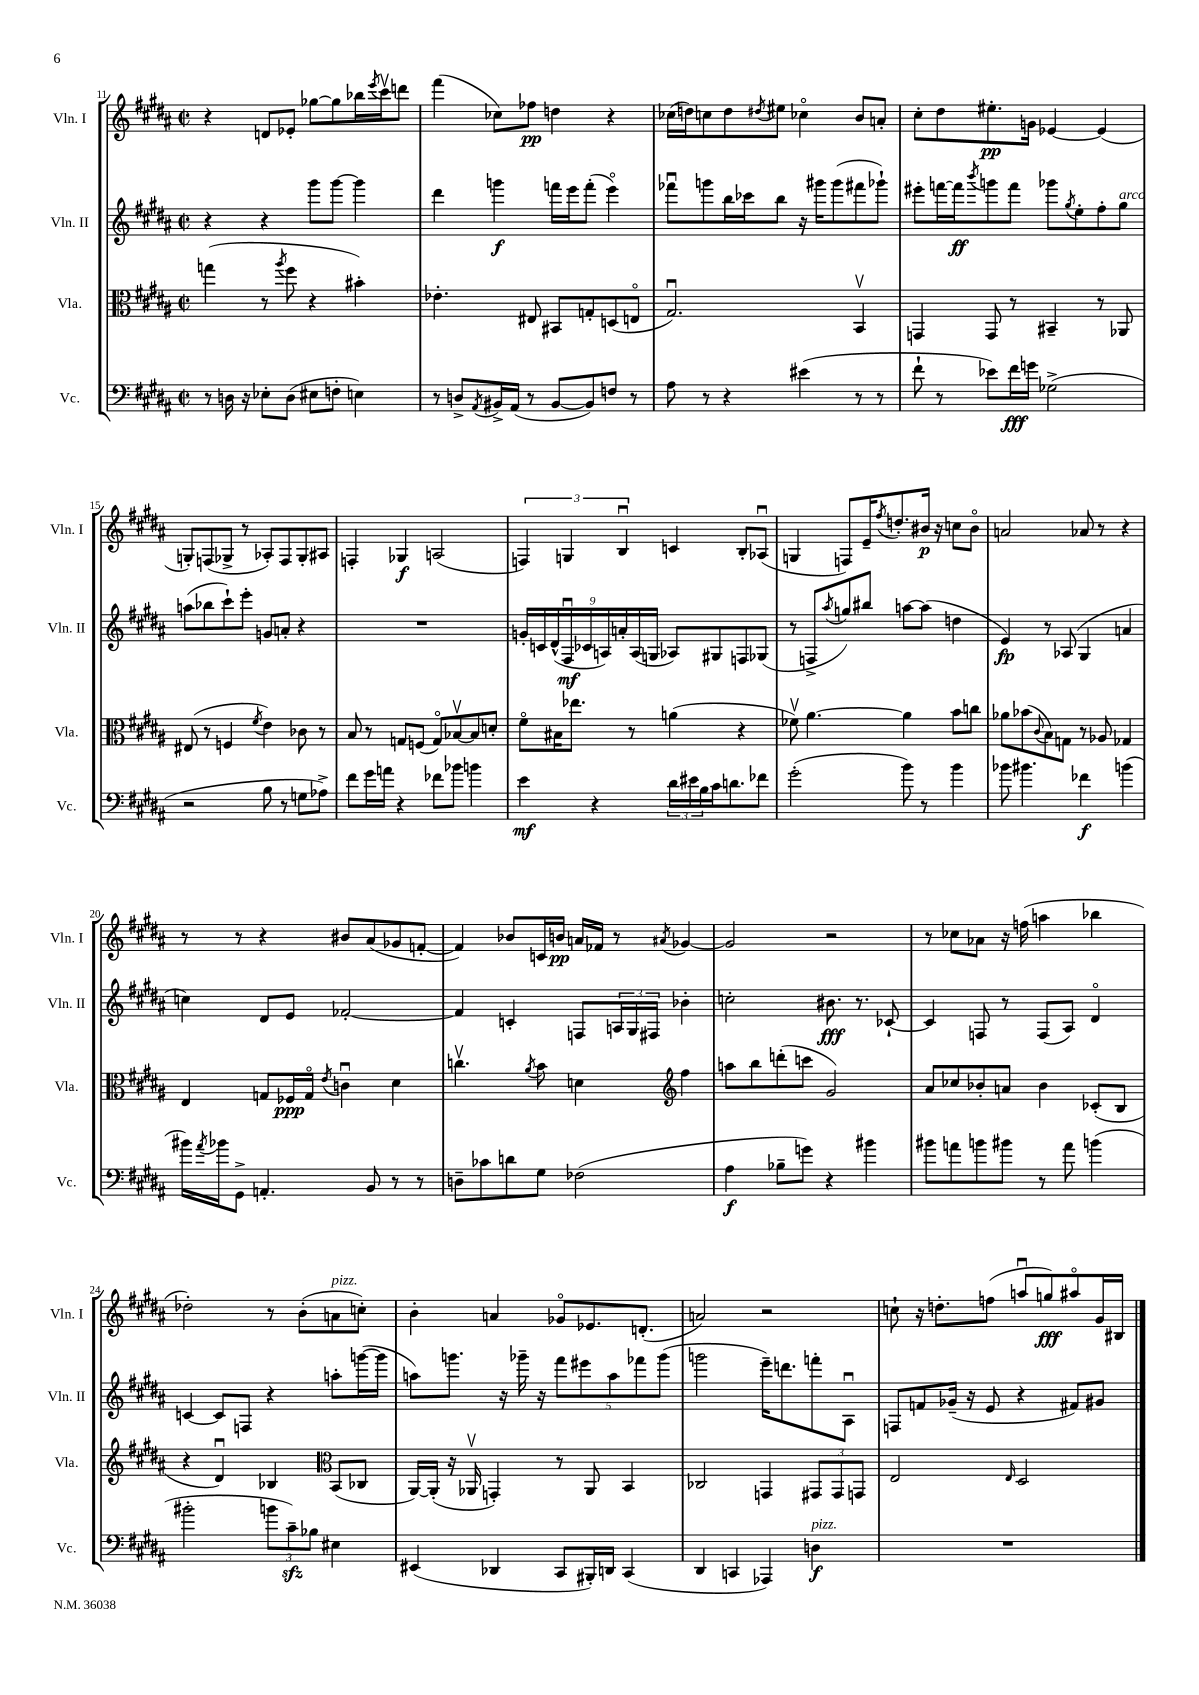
<<
\new StaffGroup <<
\new Staff = "s0" \with { instrumentName = "Vln. I" shortInstrumentName = "Vln. I" } {
    \clef treble \key b \major \defaultTimeSignature \time 2/2
    r4 d'8 ees'8-. ges''8~ ges''8 bes''16 \acciaccatura { e'''8 } cis'''16\upbow d'''8 |
    fis'''4( ces''8) fes''8\pp d''4 r4 |
    ces''16( d''16) c''8 d''8 \acciaccatura { dis''8 } eis''8 ces''4\flageolet b'8 a'8-. |
    cis''8-. dis''8 eis''8.-.\pp g'16 ees'4~ ees'4( |
    g8-.) f8( ges8-> r8 aes8-.) f8 ges8-. ais8 |
    f4-. ges4\f a2( |
    \tuplet 3/2 { f4) g4 b4\downbow } c'4 b8-. aes8\downbow( |
    g4 f8) e'16-- \acciaccatura { fis''8 } d''8.-. bis'16\p r16 c''8 bis'8\flageolet |
    a'2 aes'8 r8 r4 |
    r8 r8 r4 bis'8 ais'8( ges'8 f'8~-. |
    f'4) bes'8 c'16 b'16\pp a'16 fes'16 r8 \acciaccatura { ais'8 } ges'4~ |
    ges'2 r2 |
    r8 ces''8 aes'8 r16 f''16( a''4 bes''4 |
    des''2-.) r8 b'8-.( a'8^\markup { \italic "pizz." } c''8-.) |
    b'4-. a'4 ges'8\flageolet ees'8. d'8.-.( |
    a'2) r2 |
    c''8-! r16 d''8.-. f''8( a''8\downbow g''8\fff) ais''8\flageolet gis'16 bis16 \bar "|." |
}
\new Staff = "s1" \with { instrumentName = "Vln. II" shortInstrumentName = "Vln. II" } {
    \clef treble \key b \major \defaultTimeSignature \time 2/2
    r4 r4 gis'''8 gis'''8~ gis'''4 |
    dis'''4 g'''4\f f'''16 e'''16 f'''8-.( e'''4\flageolet) |
    fes'''8\downbow g'''8 b''16 ces'''16 b''8 r16 gis'''16 gis'''8( fis'''8 ges'''8-!) |
    eis'''8-. f'''16~ f'''16\ff \acciaccatura { b'''8 } g'''8 f'''8 ges'''8 \acciaccatura { gis''8 } e''8-. fis''8-. gis''8^\markup { \italic "arco" } |
    a''8( bes''8 cis'''8-!) e'''8-. g'8 a'8-. r4 |
    R1 |
    \tuplet 9/8 { g'16-. c'16 dis'16-^( fis16\downbow\mf ces'16 a16) a'16-. a16( g16 } aes8) gis8 f8 ges8( |
    r8 f8-> \acciaccatura { ais''8 } g''8) bis''8 a''8~ a''8( d''4 |
    e'4\fp) r8 aes8( gis4 a'4 |
    c''4) dis'8 e'8 fes'2~-. |
    fes'4 c'4-. f8 \tuplet 3/2 { a16 gis16 fis16 } bes'4-. |
    c''2-. bis'8.\fff r8. ces'8~-! |
    ces'4 f8 r8 f8( ais8) dis'4\flageolet |
    c'4~ c'8 f8 r4 a''8-. g'''16~( g'''16 |
    a''8) g'''8. r16 ges'''16-- r16 \tuplet 5/4 { fis'''8 eis'''8 a''8 fes'''8 ges'''8( } |
    g'''2 e'''16--) d'''8. f'''8-. ais8\downbow |
    f8 f'8 ges'16--( r16 e'8 r4 fis'8) gis'8 \bar "|." |
}
\new Staff = "s2" \with { instrumentName = "Vla." shortInstrumentName = "Vla." } {
    \clef alto \key b \major \defaultTimeSignature \time 2/2
    g''4( r8 \acciaccatura { ais''8 } fis''8 r4 bis'4-.) |
    ees'4.-. eis8 bis,8 g8-. d8( e8\flageolet |
    gis2.\downbow) b,4\upbow |
    g,4 g,8 r8 bis,4-- r8 aes,8 |
    eis8( r8 f4 \acciaccatura { fis'8 } e'4) ces'8 r8 |
    b8 r8 g8 f8( g8\flageolet) bes8~\upbow bes8 d'8-. |
    fis'8\flageolet bis16 ees''8. r8 a'4( r4 |
    fes'8\upbow) ais'4.~ ais'4 b'8 c''8 |
    aes'8 bes'8( \appoggiatura { cis'8 } b8) g8 r8 aes8 ges4 |
    e4 g8 fes16\ppp g16\flageolet \acciaccatura { e'8 } c'4\downbow dis'4 |
    c''4.\upbow \acciaccatura { ais'8 } b'8 d'4 \clef treble fis''4 |
    a''8 b''8 d'''8-.( c'''8 gis'2) |
    ais'8 ces''8 bes'8-. a'8 bes'4 ces'8-.( b8 |
    r4 dis'4\downbow) bes4 \clef alto b,8( ces8 |
    ais,16~) ais,16-.( r16 aes,16\upbow g,4-.) r8 aes,8 b,4 |
    ces2 g,4 \tuplet 3/2 { gis,8 gis,8 g,8 } |
    e2 \grace { e16 } dis2 \bar "|." |
}
\new Staff = "s3" \with { instrumentName = "Vc." shortInstrumentName = "Vc." } {
    \clef bass \key b \major \defaultTimeSignature \time 2/2
    r8 d16 r16 ees8-. d8( eis8 f8-. e4) |
    r8 d8-> \acciaccatura { ais,8 } bis,16-> ais,16( r8 bis,8~ bis,8) f8 r8 |
    ais8 r8 r4 eis'4( r8 r8 |
    fis'8-! r8 ees'8) fis'16\fff g'16 ges2->( |
    r2 b8 r8 g8 aes8->) |
    fis'8 gis'16 a'16 r4 fes'8 bes'8 b'4 |
    e'4\mf r4 \tuplet 3/2 { dis'16 eis'16 b16 } cis'16 d'8. fes'8 |
    gis'2-.( b'8) r8 b'4 |
    bes'8 bis'4. fes'4\f b'4( |
    bis'16) \acciaccatura { ais'8 } bes'16 gis,8-> a,4.-. b,8 r8 r8 |
    d8-- ces'8 d'8 gis8 fes2( |
    ais4\f bes8-- g'8) r4 bis'4 |
    bis'8 a'8 b'8 bis'8 r8 a'8 b'4( |
    bis'2-. \tuplet 3/2 { b'8 cis'8--\sfz) bes8 } eis4 |
    eis,4( des,4 cis,8 bis,,16-.) d,16 cis,4( |
    dis,4 c,4 aes,,4) d4\f^\markup { \italic "pizz." } |
    R1 \bar "|." |
}
>>
>>
\layout { \context { \Score currentBarNumber = #11 } }
